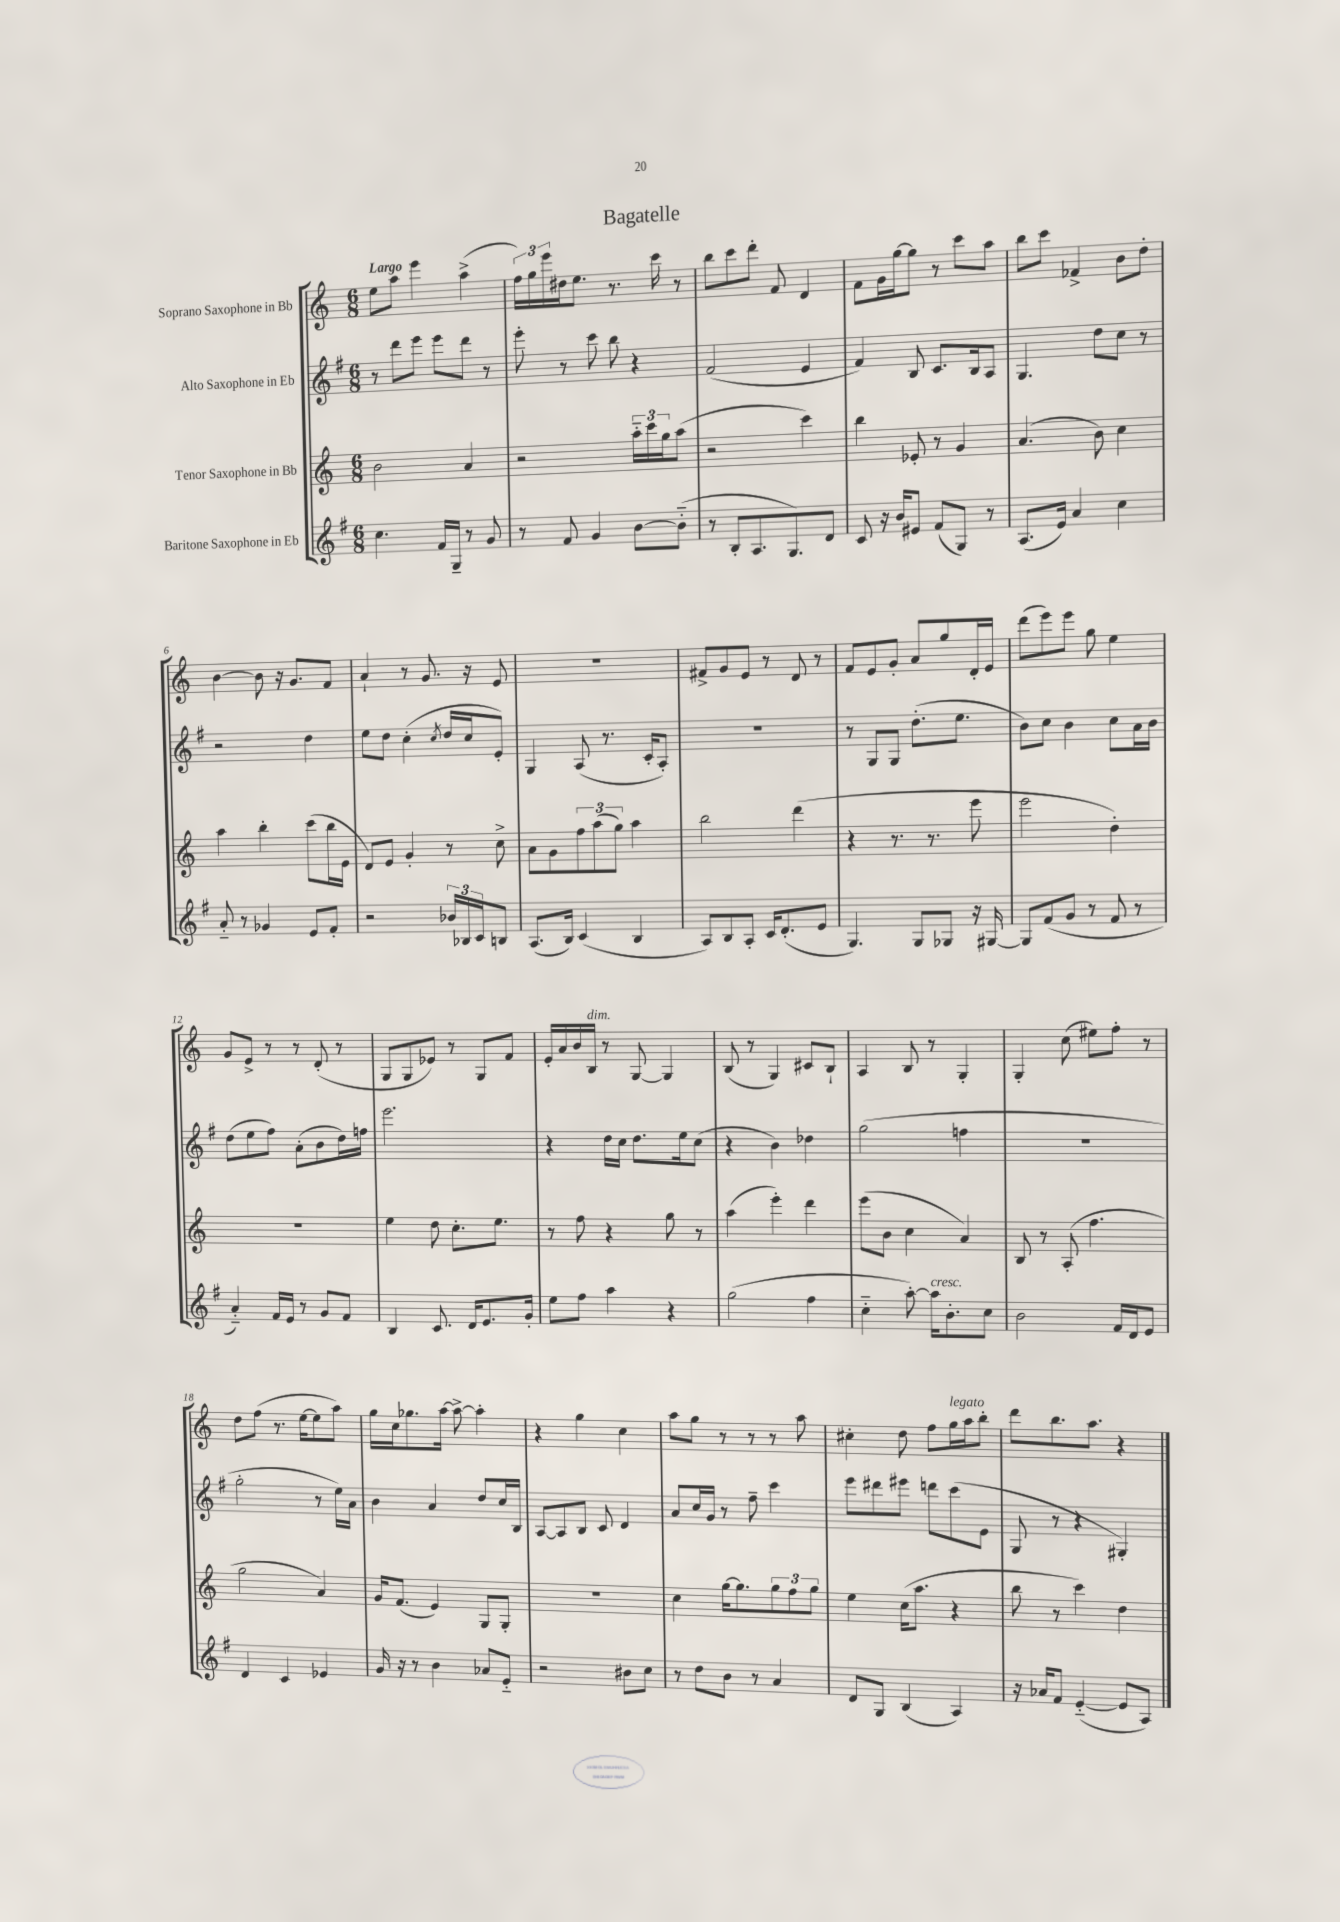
\header { title = "Bagatelle" }
<<
\new StaffGroup <<
\new Staff = "s0" \with { instrumentName = "Soprano Saxophone in Bb" } {
    \clef treble \key c \major \numericTimeSignature \time 6/8 \tempo "Largo"
    e''8 a''8 e'''4 a''4->( |
    \tuplet 3/2 { f''16) g''16 e'''16 } dis''16 e''8. r8. c'''16 r8 |
    b''8 c'''8 d'''8-. f'8 d'4 |
    f'8 g'16 g''16~ g''8 r8 c'''8 a''8 |
    b''8 c'''8 fes'4-> b'8 d''8-. |
    b'4~ b'8 r16 g'8. f'8 |
    a'4-! r8 g'8. r16 e'8 |
    R2. |
    fis'8-> g'8 e'8 r8 d'8 r8 |
    f'8 e'8 g'8-. a'8 g''8 d'16-. e'16 |
    d'''8( e'''8) e'''8 g''8 e''4 |
    g'8 e'8-> r8 r8 d'8-.( r8 |
    g8 g8 ees'8) r8 g8 f'8 |
    e'16-. a'16 b'16 b16^\markup { \italic "dim." } r8 g8~ g4 |
    b8( r8 g4) cis'8 b8-! |
    a4 b8 r8 g4-. |
    g4-. c''8( eis''8) f''8-. r8 |
    d''8 f''8( r8. e''16~ e''8 a''8) |
    g''16 c''16 ges''8. a''16~ a''8~-> a''4-. |
    r4 g''4 c''4 |
    a''8 g''8 r8 r8 r8 a''8 |
    cis''4-. d''8 f''8 g''16^\markup { \italic "legato" } a''16 b''8-. |
    d'''8 b''8. a''8. r4 \bar "|." |
}
\new Staff = "s1" \with { instrumentName = "Alto Saxophone in Eb" } {
    \clef treble \key g \major \numericTimeSignature \time 6/8
    r8 d'''8 e'''8 e'''8 d'''8 r8 |
    e'''8-. r8 c'''8 b''8 r4 |
    fis'2( e'4 |
    fis'4) b8 c'8. b16 a8 |
    g4. d''8 c''8 r8 |
    r2 d''4 |
    e''8 d''8 c''4-.( \acciaccatura { c''8 } d''16 c''16 e'8-.) |
    g4 a8( r8. c'16-. a8-.) |
    R2. |
    r8 g8 g8 d''8.-.( e''8. |
    b'8) c''8 b'4 c''8 a'16 b'16 |
    d''8( e''8 fis''8) a'8-.( b'8 d''16) f''16 |
    e'''2. |
    r4 d''16 c''16 d''8. e''16 c''8( |
    r4 b'4) des''4 |
    g''2( f''4 |
    R2. |
    g''2-. r8 e''16) a'16 |
    b'4 a'4 d''8 c''16 b16 |
    a8~ a8 b8 c'8 d'4 |
    a'8 c''16 g'16 r8 fis''8-- c'''4 |
    e'''8 dis'''8 eis'''8 d'''8 c'''8( e'8 |
    g8 r8 r4 gis4-.) \bar "|." |
}
\new Staff = "s2" \with { instrumentName = "Tenor Saxophone in Bb" } {
    \clef treble \key c \major \numericTimeSignature \time 6/8
    b'2 a'4 |
    r2 \tuplet 3/2 { a''16-_ c'''16 g''16 } a''8( |
    r2 c'''4) |
    b''4 ees'8-. r8 g'4 |
    a'4.( b'8) c''4 |
    a''4 b''4-. c'''8( b''16 e'16 |
    d'8) e'8 g'4-. r8 c''8-> |
    a'8 g'8 \tuplet 3/2 { f''8 a''8( g''8) } a''4 |
    b''2 d'''4( |
    r4 r8. r8. e'''8 |
    e'''2 d''4-.) |
    R2. |
    e''4 d''8 c''8.-. e''8. |
    r8 f''8 r4 g''8 r8 |
    a''4( e'''4-.) d'''4 |
    e'''8( b'8 c''4 a'4) |
    b8 r8 a8-.( f''4. |
    g''2 a'4) |
    g'16 f'8.( e'4) g8 g8-. |
    R2. |
    c''4 g''16~ g''8. \tuplet 3/2 { g''8 f''8 g''8 } |
    e''4 c''16( a''8. r4 |
    b''8 r8 c'''4) d''4 \bar "|." |
}
\new Staff = "s3" \with { instrumentName = "Baritone Saxophone in Eb" } {
    \clef treble \key g \major \numericTimeSignature \time 6/8
    c''4. fis'16 g16-- r8 g'8 |
    r8 fis'8 g'4 b'8~ b'8-_( |
    r8 b8-. a8. g8.) d'8 |
    c'8 r16 b'16 eis'8 fis'8( g8) r8 |
    a8.( e'16) a'4 c''4 |
    a'8-_ r8 ges'4 e'8 fis'8-. |
    r2 \tuplet 3/2 { bes'16 bes16 c'16 } b8 |
    a8.( b16) c'4( b4 |
    a8) b8 a8-. c'16 d'8.-.( e'8 |
    g4.) g8 ges8 r16 gis16~ |
    gis8 fis'8( g'8 r8 fis'8 r8 |
    a'4-_) fis'16 e'16 r8 g'8 fis'8 |
    b4 c'8. d'16 e'8. g'16-. |
    e''8 fis''8 a''4 r4 |
    g''2( fis''4 |
    c''4-_ a''8~-.) a''16^\markup { \italic "cresc." } b'8.-. c''8 |
    b'2 fis'16 d'16 e'8 |
    d'4 c'4 ees'4 |
    g'16 r16 r8 b'4 aes'8 e'8-_ |
    r2 bis'8 c''8 |
    r8 d''8 b'8 r8 a'4 |
    d'8 g8 b4( a4) |
    r16 aes'16 fis'8 e'4~-_( e'8 a8) \bar "|." |
}
>>
>>
